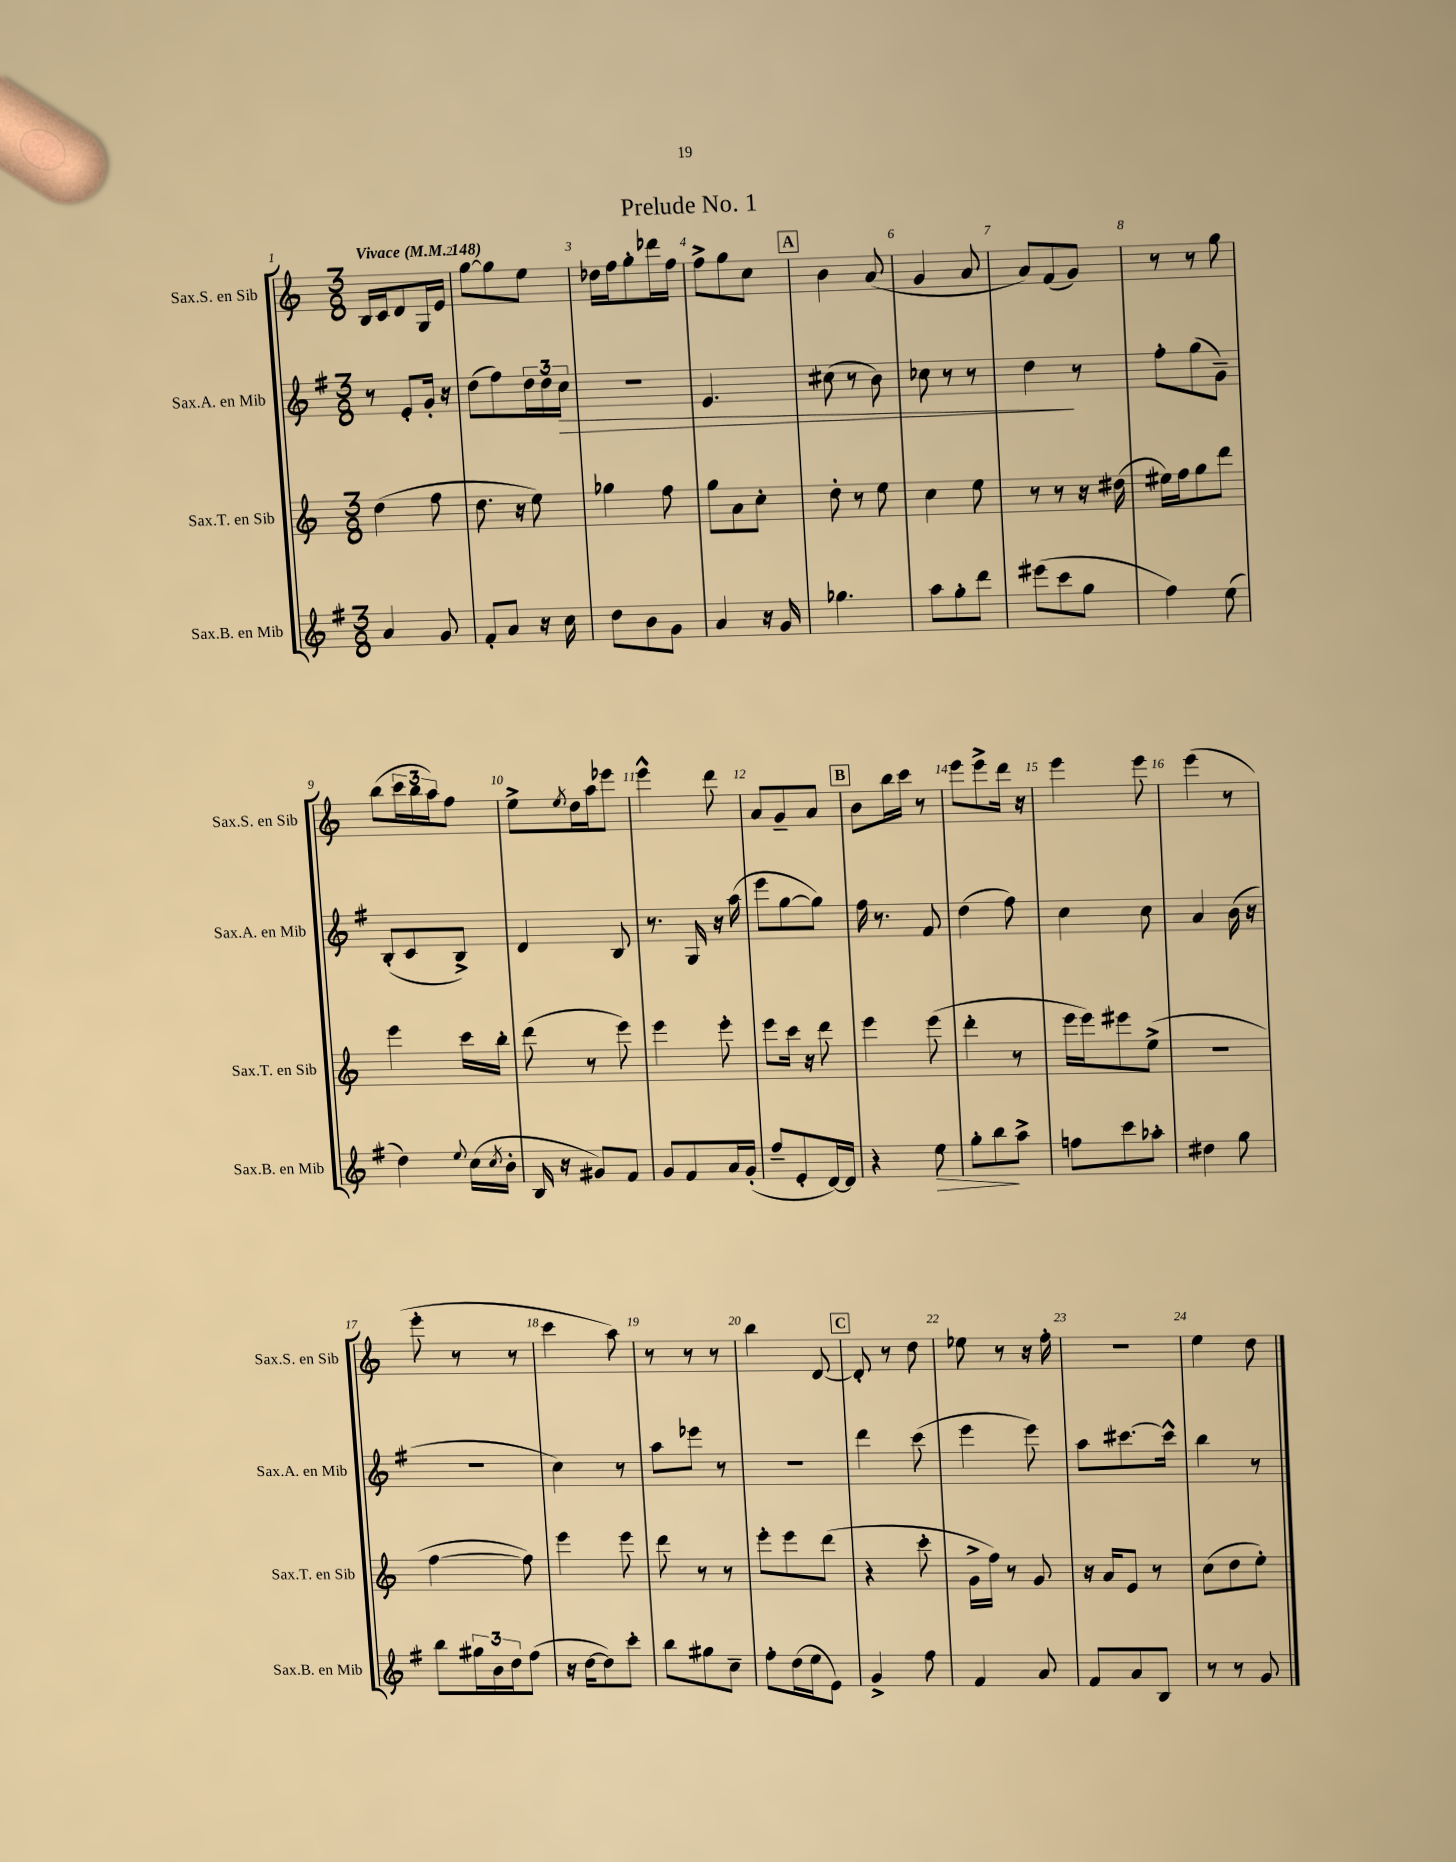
\header { title = "Prelude No. 1" }
<<
\new StaffGroup <<
\new Staff = "s0" \with { instrumentName = "Sax.S. en Sib" shortInstrumentName = "Sax.S. en Sib" } {
    \clef treble \key c \major \numericTimeSignature \time 3/8 \tempo "Vivace" 4 = 148
    b16 c'16 d'8 g16 e'16 |
    g''8~ g''8 e''8 |
    des''16 f''16 g''8-. des'''16 f''16 |
    f''8-> g''8 c''8 |
    \mark \markup { \box "A" } b'4 a'8( |
    g'4 a'8 |
    a'8) f'8( g'8) |
    r8 r8 g''8 |
    b''8( \tuplet 3/2 { c'''16 b''16 a''16) } f''8 |
    e''8-> \acciaccatura { e''8 } d''16 a''16 ees'''8 |
    e'''4-^ d'''8 |
    a'8 g'8-- a'8 |
    \mark \markup { \box "B" } b'8 b''16 c'''16 r8 |
    e'''8 e'''8-> d'''16 r16 |
    e'''4 e'''8 |
    e'''4( r8 |
    e'''8-. r8 r8 |
    c'''4 a''8) |
    r8 r8 r8 |
    b''4 d'8~ |
    \mark \markup { \box "C" } d'8-. r8 d''8 |
    ees''8 r8 r16 f''16-. |
    r4. |
    e''4 d''8 \bar "|." |
}
\new Staff = "s1" \with { instrumentName = "Sax.A. en Mib" shortInstrumentName = "Sax.A. en Mib" } {
    \clef treble \key g \major \numericTimeSignature \time 3/8
    r8 e'8-. g'16-. r16 |
    d''8( fis''8) \tuplet 3/2 { d''16 d''16 c''16\> } |
    R4. |
    e'4. |
    \mark \markup { \box "A" } cis''8( r8 b'8) |
    ces''8 r8 r8 |
    d''4\! r8 |
    fis''8-. g''8( g'8--) |
    b8-.( c'8 b8->) |
    d'4 b8 |
    r8. g16 r16 a''16( |
    e'''8 g''8~ g''8) |
    \mark \markup { \box "B" } fis''16 r8. fis'8 |
    d''4( fis''8) |
    c''4 c''8 |
    a'4 b'16( r16 |
    R4. |
    c''4) r8 |
    a''8 ees'''8 r8 |
    R4. |
    \mark \markup { \box "C" } d'''4 c'''8( |
    e'''4 e'''8) |
    a''8 cis'''8.~ cis'''16-^ |
    b''4 r8 \bar "|." |
}
\new Staff = "s2" \with { instrumentName = "Sax.T. en Sib" shortInstrumentName = "Sax.T. en Sib" } {
    \clef treble \key c \major \numericTimeSignature \time 3/8
    d''4( f''8 |
    d''8. r16 e''8) |
    ges''4 f''8 |
    g''8 a'8 c''8-. |
    \mark \markup { \box "A" } d''8-. r8 e''8 |
    c''4 e''8 |
    r8 r8 r16 dis''16( |
    eis''16) f''16 g''8 d'''8 |
    e'''4 c'''16 b''16-. |
    d'''8( r8 e'''8) |
    e'''4 e'''8-. |
    e'''8 c'''16 r16 d'''8 |
    \mark \markup { \box "B" } e'''4 e'''8( |
    d'''4-. r8 |
    e'''16 e'''16) eis'''8 e''8->( |
    R4. |
    f''4~ f''8) |
    e'''4 e'''8 |
    d'''8 r8 r8 |
    e'''8-. e'''8 d'''8( |
    \mark \markup { \box "C" } r4 c'''8-. |
    g'16-> f''16) r8 g'8 |
    r16 a'16 e'8 r8 |
    c''8( d''8 e''8-.) \bar "|." |
}
\new Staff = "s3" \with { instrumentName = "Sax.B. en Mib" shortInstrumentName = "Sax.B. en Mib" } {
    \clef treble \key g \major \numericTimeSignature \time 3/8
    a'4 g'8 |
    fis'8-. a'8 r16 c''16 |
    d''8 b'8 g'8 |
    a'4 r16 g'16 |
    \mark \markup { \box "A" } ges''4. |
    a''8 g''8-. d'''8 |
    eis'''8( c'''8 g''8 |
    fis''4) e''8( |
    d''4) \appoggiatura { e''8 } c''16( \acciaccatura { c''8 } b'16-. |
    b16 r16 gis'8) fis'8 |
    g'8 fis'8 a'16 g'16-.( |
    fis''8-- e'8-. d'16~) d'16 |
    \mark \markup { \box "B" } r4 e''8\> |
    g''8-. b''8\! a''8-> |
    f''8 c'''8 aes''8-. |
    dis''4 g''8 |
    b''8 \tuplet 3/2 { gis''16 b'16 d''16 } fis''8( |
    r16 d''16~ d''8) c'''8-. |
    b''8 gis''8 c''8-- |
    fis''8-. d''16( e''16 e'8) |
    \mark \markup { \box "C" } g'4-> fis''8 |
    fis'4 a'8 |
    fis'8 a'8 b8 |
    r8 r8 g'8 \bar "|." |
}
>>
>>
\layout { \context { \Score \override BarNumber.break-visibility = ##(#f #t #t) barNumberVisibility = #all-bar-numbers-visible } }
